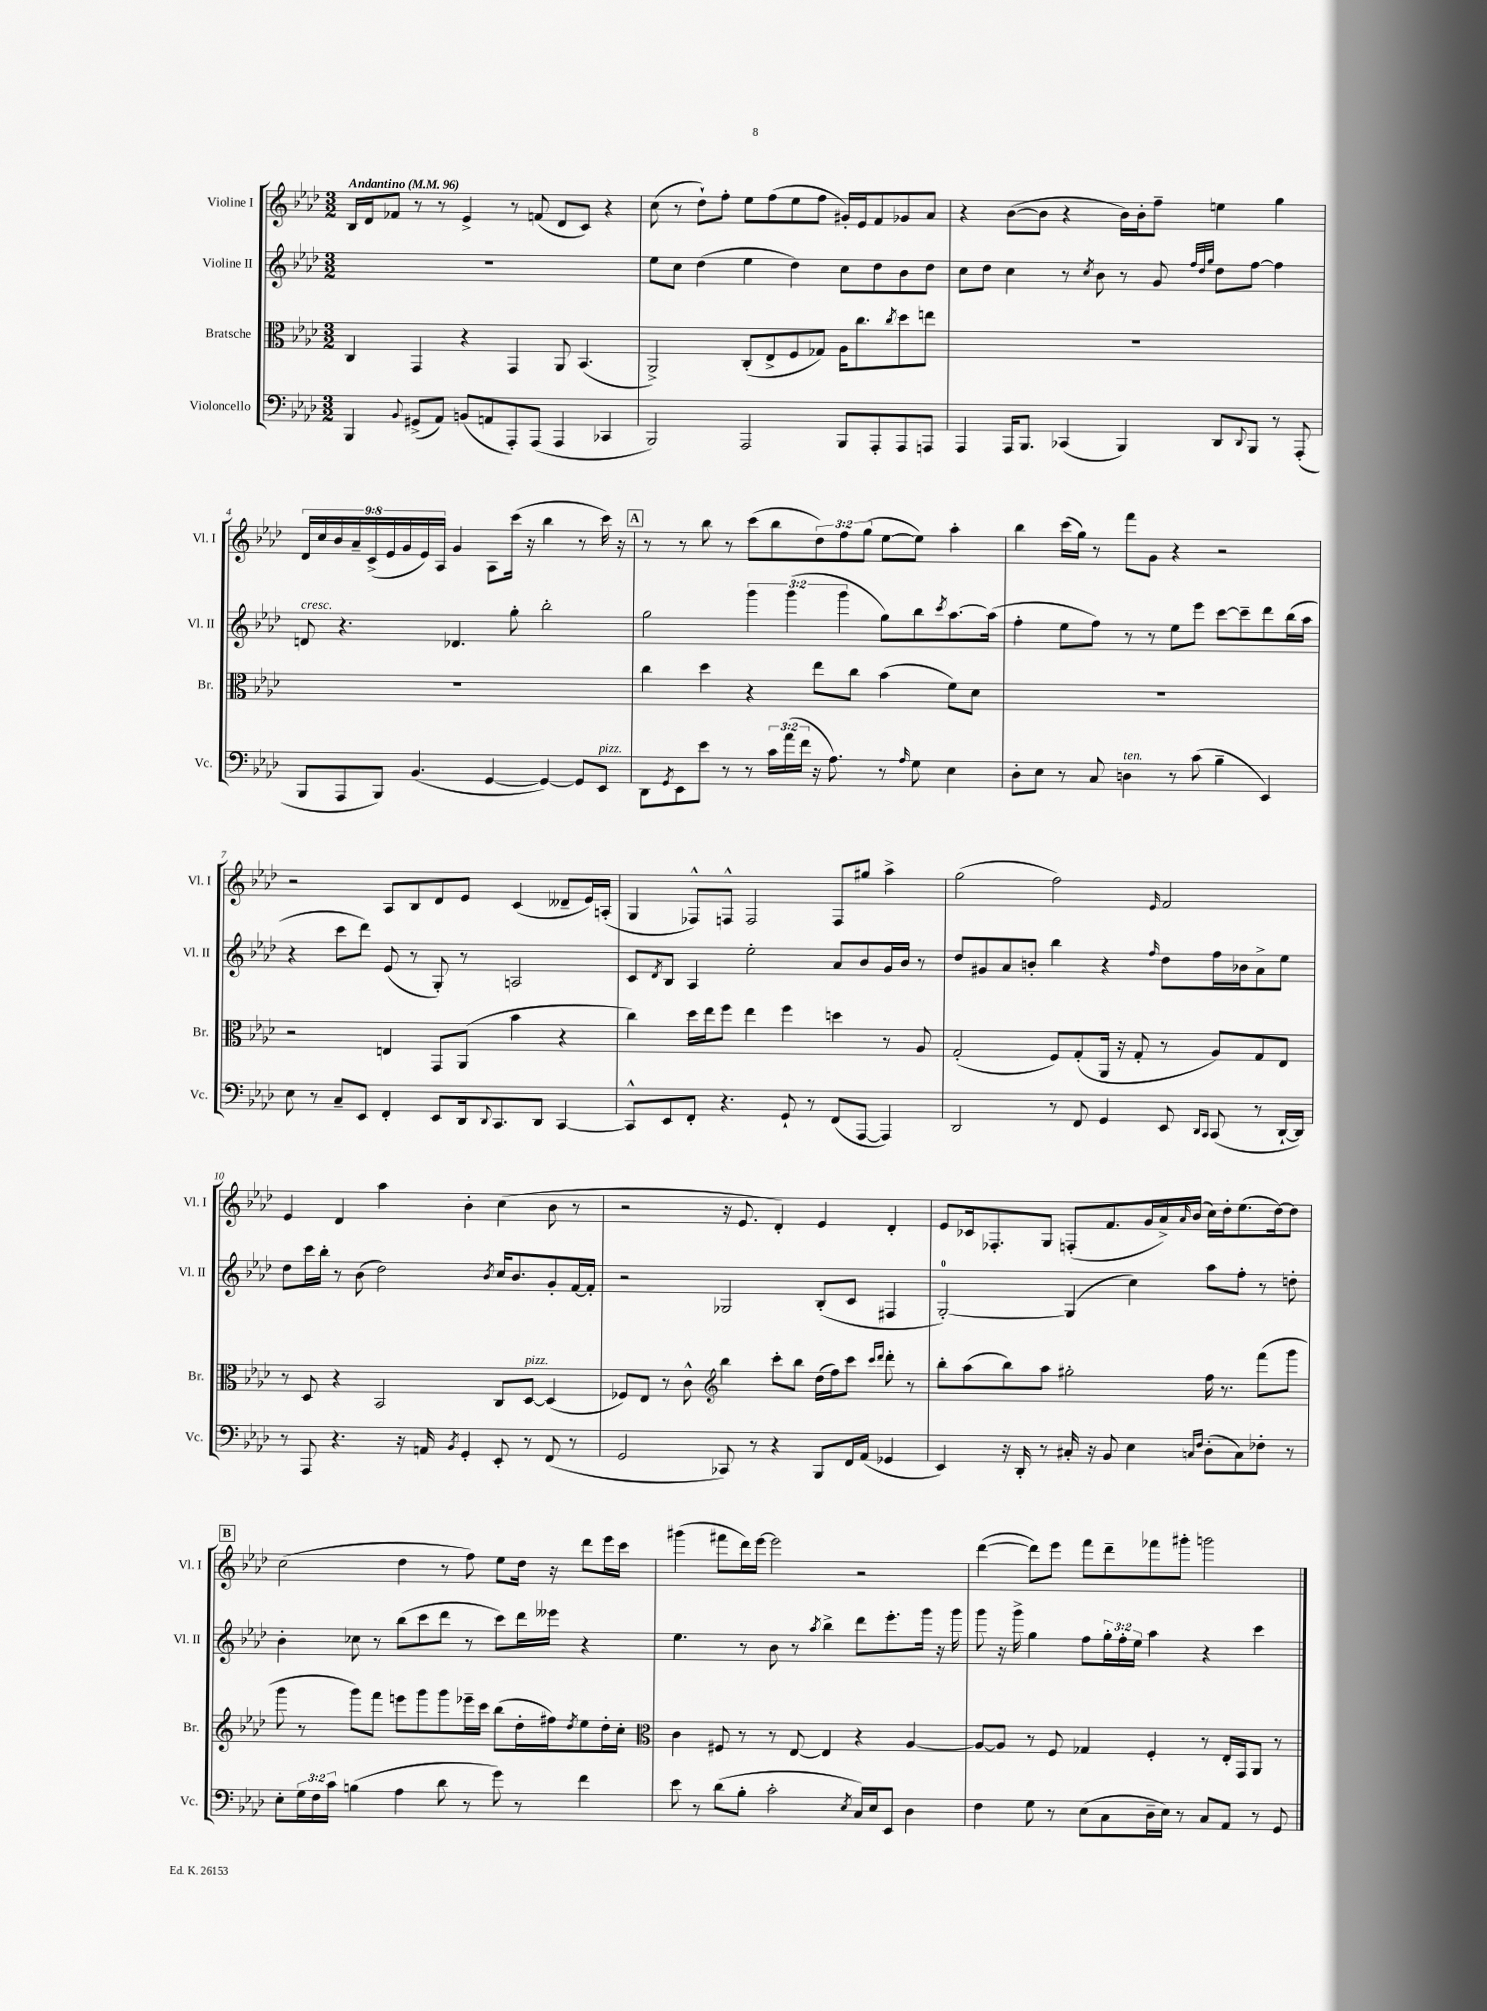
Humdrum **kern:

**kern	**kern	**kern	**kern
*staff4	*staff3	*staff2	*staff1
*clefF4	*clefC3	*clefG2	*clefG2
*k[b-e-a-d-]	*k[b-e-a-d-]	*k[b-e-a-d-]	*k[b-e-a-d-]
*M3/2	*M3/2	*M3/2	*M3/2
*MM96	*MM96	*MM96	*MM96
4BBB-	4C	1.r	16B-
.	.	.	16d-
.	.	.	8f-
8qqBB-	.	.	.
(8GG#^	4GG	.	8r
8AA-)	.	.	8r
(8BB	4r	.	4e-^
8AA	.	.	.
8AAA-')	4GG	.	8r
(8AAA-	.	.	(8f
4AAA-	8AA-	.	8d-
.	(4.BB-	.	8c)
4CC-	.	.	4r
=	=	=	=
2BBB-)	2AA-^)	8ee-	(8cc
.	.	8cc	8r
.	.	(4dd-	8dd-`)
.	.	.	8ff'
2AAA-	(8C'	4ee-	8ee-
.	8E-^	.	(8ff
.	8F	4dd-)	8ee-
.	8G-)	.	8ff
8BBB-	16A-	8cc	16g#')
.	8.cc	.	16e-
8AAA-'	.	8dd-	8f
.	8qcc	.	.
8AAA-	8dd-	8b-	8g-
8AAA	8ee	8dd-	8a-
=	=	=	=
4AAA-	1.r	8cc	4r
.	.	8dd-	.
16AAA-	.	4cc	([8b-
8.BBB-	.	.	.
.	.	.	8b-]
(4CC-	.	8r	4r
.	.	8qcc	.
.	.	8b-	.
4BBB-)	.	8r	16b-)
.	.	.	16b-'
.	.	8g	8ff~
.	.	32qqff	.
.	.	32qqdd-	.
.	.	32qqgg	.
8DD-	.	8dd-	4ee
8qqDD-	.	.	.
8BBB-	.	[8ff	.
8r	.	4ff]	4gg
(8AAA-'	.	.	.
=	=	=	=
8BBB-	1.r	8d	18d-
.	.	.	18cc
.	.	.	18b-
8AAA-	.	4.r	.
.	.	.	18a-~
.	.	.	(18c^
8BBB-)	.	.	.
.	.	.	18e-
.	.	.	18g
(4.BB-	.	.	.
.	.	.	18e-)
.	.	.	18A-
.	.	4.d-	4g
[4GG	.	.	8A-
.	.	8gg'	(16ccc
.	.	.	16r
4GG_)	.	2bb-'	4bb-
8GG]	.	.	8r
8EE-	.	.	16ccc)
.	.	.	16r
=	=	=	=
8DD-	4cc	2gg	8r
8qGG	.	.	.
8EE-	.	.	8r
8e-	4dd-	.	8bb-
8r	.	.	8r
8r	4r	6ggg	(8ccc
24c	.	.	8bb-
(24a-	.	(6ggg	.
24f	.	.	.
16r	8ee-	.	12dd-)
8.A-)	.	.	.
.	.	6ggg	12ff
.	8cc	.	.
.	.	.	(12gg
8r	(4b-	8gg)	[8ee-
16qqA-	.	.	.
8G	.	8bb-	8ee-])
.	.	8qccc	.
4E-	8f)	[8.aa-	4aa-'
.	8d-	.	.
.	.	(16aa-]	.
=	=	=	=
8D-'	1.r	4ff'	4bb-
8E-	.	.	.
8r	.	8ee-	(16ccc
.	.	.	16gg)
8C	.	8ff)	8r
4D	.	8r	8fff
.	.	8r	8g
8r	.	8ee-	4r
(8c	.	8eee-	.
4B-~	.	[8ccc	2r
.	.	8ccc~]	.
4EE-)	.	8ddd-	.
.	.	(16bb-	.
.	.	16aa-	.
=	=	=	=
8E-	2r	4r	2r
8r	.	.	.
8C~	.	8ccc	.
8EE-	.	8ddd-)	.
4FF'	4E	(8e-	8A-
.	.	8r	8B-
8EE-	8GG	8G')	8d-
16DD-	(8AA-	8r	8e-
8qqDD-	.	.	.
8.CC	.	.	.
.	4b-	2A	(4c
8DD-	.	.	.
[4CC	4r	.	8d--~
.	.	.	16e-)
.	.	.	(16A'
=	=	=	=
8CC^^]	4cc)	8c	4G
.	.	8qd-	.
8EE-	.	8B-	.
8FF'	16dd-	4A-	8F-^^)
.	16ee-	.	.
4.r	8ff	.	8F^^
.	4ee-	2ee-'	2F
8GG`	4ff	.	.
8r	.	.	.
(8FF	4dd	8a-	8F
[8AAA-	.	8b-	8gg#
4AAA-])	8r	16g	4aa-^
.	.	16b-	.
.	8A-	8r	.
=	=	=	=
2DD-	(2G'	8dd-	(2gg
.	.	8g#	.
.	.	8a-	.
.	.	8b'	.
8r	8F)	4bb-	2ff)
8FF	(8G'	.	.
4GG	16AA-	4r	.
.	16r	.	.
.	8G'	.	.
.	.	16qqff	16qqe-
8EE-	8r	8dd-	2f
16qqDD-	.	.	.
16qqCC	.	.	.
(8CC	8A-)	16ff	.
.	.	16b-	.
8r	8G	8a-^	.
[16DD-`	8E-	8ee-	.
16DD-])	.	.	.
=	=	=	=
8r	8r	8dd-	4e-
8AAA-	8D-	16ccc	.
.	.	16bb-'	.
4.r	4r	8r	4d-
.	.	(8b-	.
.	2BB-	2dd-)	4aa-
16r	.	.	.
16AA	.	.	.
8qBB-	.	.	.
4GG'	.	.	4b-'
.	.	8qb-	.
8EE-'	8C	16cc	(4cc
.	.	8.b-	.
8r	[8D-	.	.
(8FF	(4D-]	8g'	8b-
8r	.	[16f	8r
.	.	16f']	.
=	=	=	=
2GG	8F-)	2r	2r
.	8E-	.	.
.	8r	.	.
.	8c^^	.	.
*	*clefG2	*	*
8CC-)	4bb-	2G-	16r
.	.	.	8.e-
8r	.	.	.
4r	8ccc'	.	4d-')
.	8bb-	.	.
8BBB-	(16dd-	(8B-'	4e-
.	16ff)	.	.
16FF	8ccc	8c	.
(16AA-	.	.	.
.	16qqccc	.	.
.	16qqddd-	.	.
4GG-	8ddd-'	4F#	4d-'
.	8r	.	.
=	=	=	=
4EE-)	8bb-'	[2G')	8e-
.	(8aa-	.	16c-
.	.	.	8.F-'
16r	8bb-)	.	.
16DD-'	.	.	.
8r	8aa-	.	8G
16C#'	2gg#'	(4G]	(8F'
16r	.	.	.
8BB-	.	.	8.f
4E-	.	4cc)	.
.	.	.	16g
.	.	.	16a-^)
.	.	.	16qqa-
.	.	.	(16b-
16qqC	.	.	.
16qqF	.	.	.
(8D-'	16ff	8aa-	16cc)
.	8.r	.	16dd-'
8C)	.	8ff'	(8.ee-
8F-'	(8fff	8r	.
.	.	.	[16dd-)
8r	8ggg	8dd'	8dd-]
=	=	=	=
8E-'	8ggg	4b-'	(2cc
24G	8r	.	.
24F	.	.	.
24c	.	.	.
(4B	8ggg)	8cc-	.
.	8fff	8r	.
4A-	8eee	(8bb-	4dd-
.	8ggg	8ccc	.
8d-	8ggg	8ddd-	8r
8r	16eee-~	8r	8ff)
.	16ccc	.	.
8g)	(8bb-	8ccc)	8ee-
8r	16dd-'	16ddd-	16dd-
.	16ff#)	16eee--	16r
.	8qdd-	.	.
4f	8ee-	4r	8ddd-
.	16dd-'	.	16eee-
.	16cc'	.	16ccc
=	=	=	=
*	*clefC3	*	*
8e-	4c	4.ee-	(4ggg#
8r	.	.	.
(8d-	8F#	.	8fff#
8B-'	8r	8r	16ddd-)
.	.	.	[16eee-
2c'	8r	8b-	2eee-]
.	[8E-	8r	.
.	.	8qaa-	.
.	4E-]	4bb-^	.
8qE-	.	.	.
16C)	4r	8ddd-	2r
16E-	.	.	.
8EE-	.	8.eee-'	.
4D-	[4A-	.	.
.	.	16ggg	.
.	.	16r	.
.	.	16ggg	.
=	=	=	=
4F	8A-_	8ggg	([4ddd-
.	8A-]	16r	.
.	.	16ggg^	.
8G	8r	4gg	8ddd-])
8r	8F	.	8eee-
(8E-	4G-	8ff	8fff
8C	.	24gg'	8ddd-~
.	.	24ff'	.
.	.	24ee-	.
16D-~	4F'	4aa-	8fff-
16E-)	.	.	.
8r	.	.	8ggg#'
8C	8r	4r	2ggg
8AA-	16E-'	.	.
.	16GG	.	.
8r	8AA-	4ccc	.
8GG	8r	.	.
==	==	==	==
*-	*-	*-	*-
